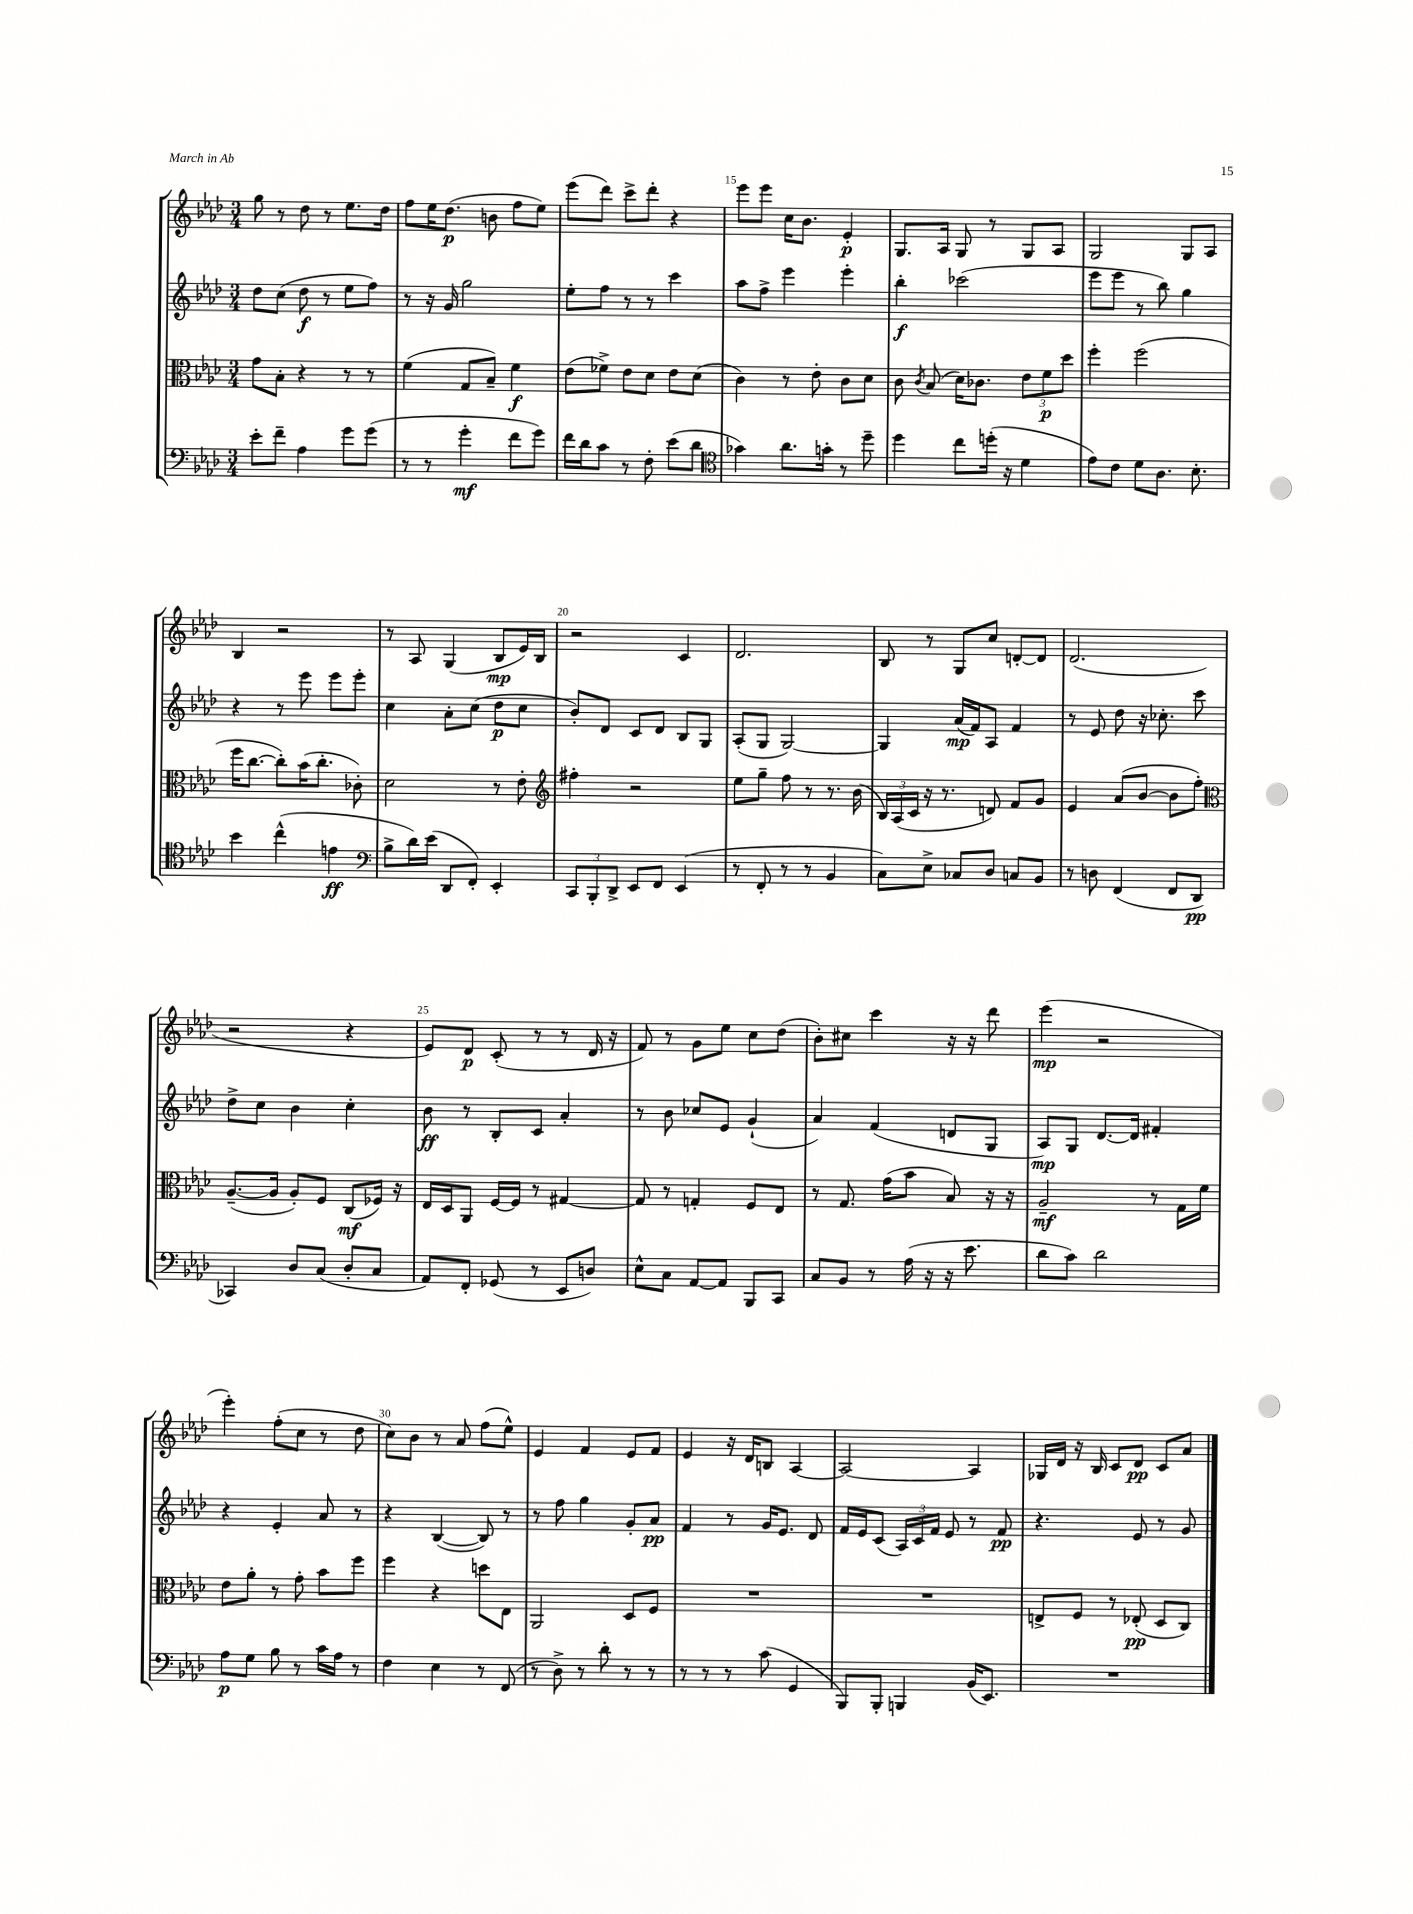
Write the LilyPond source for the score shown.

<<
\new StaffGroup <<
\new Staff = "s0" {
    \clef treble \key aes \major \numericTimeSignature \time 3/4
    \autoBeamOff g''8 r8 des''8 r8 ees''8.[ des''16] |
    f''8[ ees''16 des''8.]\p( b'8 f''8[ ees''8]) |
    ees'''8[( des'''8]) c'''8[-> des'''8]-. r4 |
    ees'''8[ ees'''8] c''16[ bes'8.] ees'4-.\p |
    g8.[ aes16] g8 r8 g8[ aes8] |
    g2 g8[ aes8] |
    bes4 r2 |
    r8 aes8 g4( bes8[\mp ees'16) bes16] |
    r2 c'4 |
    des'2. |
    bes8 r8 g8[ c''8] d'8[~-. d'8] |
    des'2.( |
    r2 r4 |
    ees'8[) des'8]\p c'8-.( r8 r8 des'16 r16 |
    f'8) r8 g'8[ ees''8] c''8[ des''8]( |
    bes'8[-.) cis''8] c'''4 r16 r16 des'''8 |
    ees'''4\mp( r2 |
    ees'''4-.) f''8[-.( c''8] r8 des''8 |
    c''8[) bes'8] r8 aes'8 f''8[( ees''8]-^) |
    ees'4 f'4 ees'8[ f'8] |
    ees'4 r16 des'16[ b8] aes4~ |
    aes2~ aes4 |
    ges16[ des'16] r16 bes16 c'8[ des'8]\pp c'8[ aes'8] \bar "|." |
}
\new Staff = "s1" {
    \clef treble \key aes \major \numericTimeSignature \time 3/4
    \autoBeamOff des''8[ c''8]( des''8\f r8 ees''8[ f''8]) |
    r8 r16 g'16 g''2 |
    ees''8[-. f''8] r8 r8 c'''4 |
    aes''8[ f''8]-> ees'''4 ees'''4-. |
    bes''4-.\f ces'''2( |
    ees'''8[ ees'''8] r8 bes''8) g''4 |
    r4 r8 ees'''8 ees'''8[ ees'''8]-. |
    c''4 aes'8[-. c''8]( des''8[\p c''8] |
    bes'8[-.) des'8] c'8[ des'8] bes8[ g8] |
    aes8[-.( g8] g2~) |
    g4 aes'16[\mp( f'16) aes8] f'4 |
    r8 ees'8 des''8 r16 ces''8.-. c'''8 |
    des''8[-> c''8] bes'4 c''4-. |
    bes'8\ff r8 bes8[-. c'8] aes'4-. |
    r8 bes'8 ces''8[ ees'8] g'4-!( |
    aes'4) f'4( d'8[ g8] |
    aes8[\mp) g8] des'8.[~ des'16] fis'4-. |
    r4 ees'4-. aes'8 r8 |
    r4 bes4~( bes8) r8 |
    r8 f''8 g''4 g'8[-. aes'8]\pp |
    f'4 r8 g'16[ ees'8.] des'8 |
    f'16[ ees'16 c'8]( \tuplet 3/2 { aes16[) c'16 f'16] } ees'8 r8 f'8\pp |
    r4. ees'8 r8 g'8 \bar "|." |
}
\new Staff = "s2" {
    \clef alto \key aes \major \numericTimeSignature \time 3/4
    \autoBeamOff g'8[ bes8]-. r4 r8 r8 |
    f'4( g8[ bes8]--) f'4\f |
    ees'8[( fes'8]->) ees'8[ des'8] ees'8[ des'8]( |
    c'4) r8 ees'8-. c'8[ des'8] |
    c'8 \acciaccatura { c'8 } bes8( des'16[) ces'8.] \tuplet 3/2 { ees'8[ f'8\p des''8] } |
    f''4-. f''2( |
    f''16[ c''8.]~ c''8[-.) bes'16( c''8.]-. ces'8-.) |
    des'2 r8 ees'8-. |
    \clef treble fis''4-. r2 |
    ees''8[ g''8]-- f''8 r8 r8. bes'16( |
    \tuplet 3/2 { bes16[) aes16( c'16] } r16 r8. d'8) f'8[ g'8] |
    ees'4 aes'8[( bes'8]~ bes'8[ f''8]-.) |
    \clef alto aes8.[~--( aes16] aes8[-.) f8] c8[\mf( fes16]) r16 |
    ees16[ des16 aes,8] f16[~ f16] r8 gis4~ |
    gis8 r8 g4-. f8[ ees8] |
    r8 g8. g'16[( bes'8] bes8) r16 r16 |
    aes2--\mf r8 g16[ f'16] |
    ees'8[ aes'8]-. r8 g'8-. bes'8[ f''8] |
    f''4 r4 d''8[ ees8] |
    aes,2 des8[ f8] |
    R2. |
    R2. |
    e8[-> f8] r8 ees8-.\pp( des8[ c8]) \bar "|." |
}
\new Staff = "s3" {
    \clef bass \key aes \major \numericTimeSignature \time 3/4
    \autoBeamOff ees'8[-. f'8]-- aes4 g'8[ g'8]( |
    r8 r8 g'4-.\mf f'8[ g'8]) |
    f'16[ des'16 c'8] r8 f8-. ees'8[( des'8] |
    \clef tenor ges'4) aes'8.[ g'16]-. r8 des''8-- |
    des''4 c''8[ d''16]-.( r16 des'4 |
    ees'8[) c'8] des'8[ aes8.] bes8.-. |
    bes'4 c''4-^( e'4\ff |
    \clef bass bes8[-> des'16) ees'16]( des,8[ f,8]-.) ees,4-. |
    \tuplet 3/2 { c,8[ bes,,8-. des,8]-> } ees,8[ f,8] ees,4( |
    r8 f,8-. r8 r8 bes,4 |
    c8[) ees8]-> ces8[ des8] c8[ bes,8] |
    r8 d8 f,4( f,8[ des,8]\pp |
    ces,4) des8[ c8]( des8[-. c8] |
    aes,8[) f,8]-. ges,8( r8 ees,8[ d8]) |
    ees8[-^ c8] aes,8[~ aes,8] bes,,8[ c,8] |
    c8[ bes,8] r8 aes16( r16 r16 ees'8. |
    des'8[ c'8]) des'2 |
    aes8[\p g8] bes8 r8 c'16[ aes16] r8 |
    f4 ees4 r8 f,8( |
    r8 des8->) r8 des'8-. r8 r8 |
    r8 r8 r8 c'8( g,4 |
    bes,,8[) bes,,8]-. b,,4 bes,16[( ees,8.]) |
    R2. \bar "|." |
}
>>
>>
\layout { \context { \Score currentBarNumber = #12 \override BarNumber.break-visibility = ##(#f #t #t) barNumberVisibility = #(every-nth-bar-number-visible 5) } }
